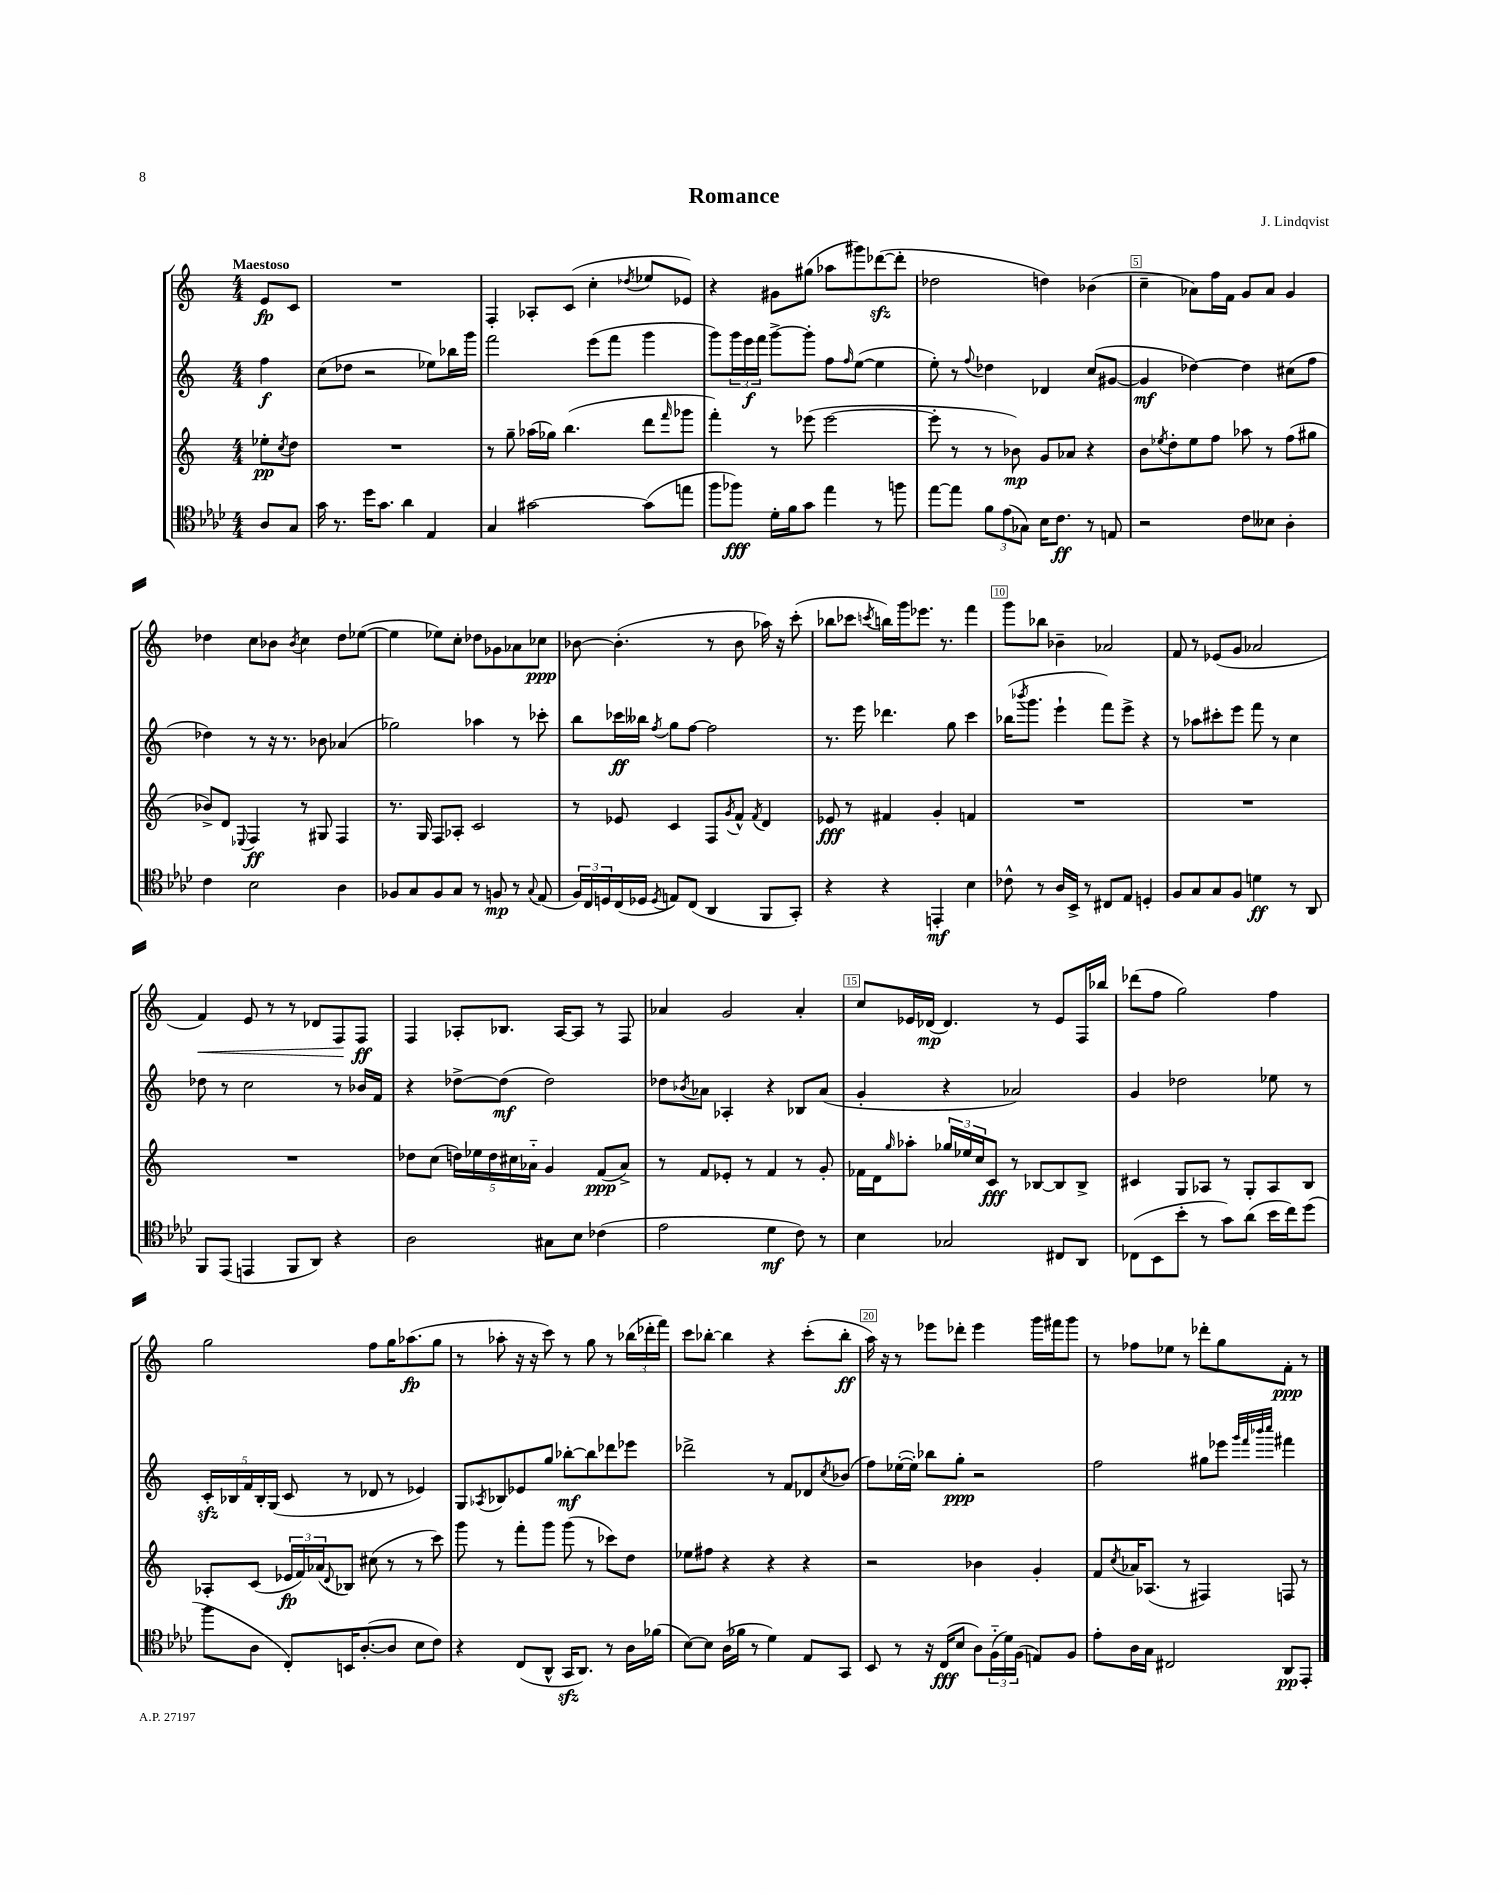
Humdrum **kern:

**kern	**dynam	**kern	**dynam	**kern	**dynam	**kern	**dynam
*part4	*part4	*part3	*part3	*part2	*part2	*part1	*part1
*staff4	*staff4	*staff3	*staff3	*staff2	*staff2	*staff1	*staff1
*clefC4	*	*clefG2	*	*clefG2	*	*clefG2	*
*k[b-e-a-d-]	*	*k[]	*	*k[]	*	*k[]	*
*M4/4	*	*M4/4	*	*M4/4	*	*M4/4	*
=	=	=	=	=	=	=	=
!	!	!	!	!	!	!LO:TX:a:B:t=Maestoso	!
8A-/L	.	8ee-X'\L	pp	4ff\	f	8e/L	fp
.	.	8qcc/	.	.	.	.	.
8G/J	.	8dd\J	.	.	.	8c/J	.
=1	=1	=1	=1	=1	=1	=1	=1
16g\	.	1r	.	(8cc\L	.	1r	.
8.r	.	.	.	.	.	.	.
.	.	.	.	8dd-X\J	.	.	.
16dd-\KL	.	.	.	2r	.	.	.
8.g\J	.	.	.	.	.	.	.
4a-\	.	.	.	.	.	.	.
4E-/	.	.	.	8ee-X\L)	.	.	.
.	.	.	.	16bb-X\L	.	.	.
.	.	.	.	16ggg\JJ	.	.	.
=2	=2	=2	=2	=2	=2	=2	=2
4G/	.	8r	.	2fff\	.	4F'/	.
.	.	8gg~\	.	.	.	.	.
[2g#X\	.	(16aa-X\LL	.	.	.	8A-X'/L	.
.	.	16gg-X\JJ)	.	.	.	.	.
.	.	(4.bb\	.	.	.	(8c/J	.
.	.	.	.	(8eee\L	.	4cc'\	.
.	.	.	.	8fff\J	.	.	.
.	.	.	.	.	.	8qdd-X/	.
(8g#\L]	.	8ddd\L	.	4ggg\	.	8ee-X/L	.
.	.	16qqfff/	.	.	.	.	.
8een\J	.	8ggg-X\J	.	.	.	8e-X/J)	.
=3	=3	=3	=3	=3	=3	=3	=3
8ff\L	.	4fff'\)	.	8ggg\L)	.	4r	.
8ff-X\J)	fff	.	.	24ggg\L	.	.	.
.	.	.	.	24eee\	f	.	.
.	.	.	.	24fff\JJ	.	.	.
16d-'\LL	.	8r	.	[8ggg^\L	.	8g#X\L	.
16f\J	.	.	.	.	.	.	.
8g\J	.	(8eee-X\	.	8ggg'\J]	.	(8gg#X\J	.
4ee-\	.	[2eee-\	.	8ff\L	.	8aa-X\L	.
.	.	.	.	16qqff/	.	.	.
.	.	.	.	([8ee\J	.	8ggg#X\)	.
8r	.	.	.	4ee\]	.	([8ddd-Xzz\	.
8ffn\	.	.	.	.	.	8ddd-'\J]	.
=4	=4	=4	=4	=4	=4	=4	=4
[8ee-\L	.	8eee-'\]	.	8ee'\)	.	2dd-X\	.
8ee-\J]	.	8r	.	8r	.	.	.
.	.	.	.	8qqff/	.	.	.
12f\L	.	8r	.	4dd-X\	.	.	.
(12e-\	.	.	.	.	.	.	.
.	.	8b-X\)	mp	.	.	.	.
12G-X\J)	.	.	.	.	.	.	.
16B-\KL	.	8g/L	.	4d-X/	.	4ddn\)	.
8.c\J	ff	.	.	.	.	.	.
.	.	8a-X/J	.	.	.	.	.
8r	.	4r	.	(8cc/L	.	(4b-X\	.
8En/	.	.	.	[8g#X/J	.	.	.
=5	=5	=5	=5	=5	=5	=5	=5
2r	.	8b\L	.	4g#/]	mf	4cc~\	.
.	.	8qee-X/	.	.	.	.	.
.	.	8dd'\	.	.	.	.	.
.	.	8ee-\	.	[4dd-X\)	.	8a-X\L)	.
.	.	8ff\J	.	.	.	16ff\L	.
.	.	.	.	.	.	16f\JJ	.
8c\L	.	8aa-X\	.	4dd-\]	.	8g/L	.
8B--X\J	.	8r	.	.	.	8a-/J	.
4A-'\	.	(8ff\L	.	(8cc#X\L	.	4g/	.
.	.	8gg#X\J	.	8ff\J	.	.	.
!!LO:LB:g=z
=6	=6	=6	=6	=6	=6	=6	=6
4c\	.	8b-X^/L)	.	4dd-X\)	.	4dd-X\	.
.	.	8d/J	.	.	.	.	.
.	.	8qqE-X/	.	.	.	.	.
2B-\	.	4F/	ff	8r	.	8cc\L	.
.	.	.	.	16r	.	8b-X\J	.
.	.	.	.	8.r	.	.	.
.	.	.	.	.	.	8qb-/	.
.	.	8r	.	.	.	4cc\	.
.	.	8G#X/	.	8b-X\	.	.	.
4A-\	.	4F/	.	(4a-X/	.	8dd-\L	.
.	.	.	.	.	.	([8ee-X\J	.
=7	=7	=7	=7	=7	=7	=7	=7
8F-X/L	.	8.r	.	2gg-X\)	.	4ee-\]	.
8G/	.	.	.	.	.	.	.
.	.	16G/	.	.	.	.	.
8F-/	.	8F/L	.	.	.	8ee-X\L)	.
8G/J	.	8A-X'/J	.	.	.	8cc'\J	.
8r	.	2c/	.	4aa-X\	.	8dd-X\L	.
8Fn/	mp	.	.	.	.	8g-X\	.
8r	.	.	.	8r	.	8a-X\	.
8qqG/	.	.	.	.	.	.	.
(8E-/	.	.	.	8ccc-X'\	.	8cc-X\J	ppp
=8	=8	=8	=8	=8	=8	=8	=8
24F/LL)	.	8r	.	8bb\L	.	[8b-X\	.
24C/	.	.	.	.	.	.	.
24Dn/	.	.	.	.	.	.	.
(16C/	.	8e-X/	.	16ccc-X\L	ff	(4.b-'\]	.
16D-X/JJ	.	.	.	16bb--X\JJ	.	.	.
8qD-/	.	.	.	8qff/	.	.	.
8En/L)	.	4c/	.	8gg\L	.	.	.
(8C/J	.	.	.	[8ff\J	.	.	.
4AA-/	.	8F/L	.	2ff\]	.	8r	.
.	.	8qg/	.	.	.	.	.
.	.	8f^^/J	.	.	.	8b-\	.
.	.	8qf/	.	.	.	.	.
8FF/L	.	4d/	.	.	.	16aa-X\)	.
.	.	.	.	.	.	16r	.
8GG'/J)	.	.	.	.	.	(8ccc'\	.
=9	=9	=9	=9	=9	=9	=9	=9
4r	.	8e-X/	fff	8.r	.	8bb-X\L	.
.	.	8r	.	.	.	8ccc-X\J	.
.	.	.	.	16eee\	.	.	.
.	.	.	.	.	.	8qcccn/	.
4r	.	4f#X/	.	4.ddd-X\	.	16bbn\LL)	.
.	.	.	.	.	.	16ggg\J	.
.	.	.	.	.	.	8.eee-X\J	.
4EEn'/	mf	4g'/	.	.	.	.	.
.	.	.	.	.	.	8.r	.
.	.	.	.	8gg\	.	.	.
4B-\	.	4fn/	.	4ccc\	.	4fff\	.
=10	=10	=10	=10	=10	=10	=10	=10
8c-X^^\	.	1r	.	(16bb-X\KL	.	8ggg\L	.
.	.	.	.	8qbbb-X/	.	.	.
.	.	.	.	8.ggg\J	.	.	.
8r	.	.	.	.	.	8bb-X\J	.
16A-/LL	.	.	.	4eee`\	.	4b-X~\	.
16BB-^/JJ	.	.	.	.	.	.	.
8r	.	.	.	.	.	.	.
8C#X/L	.	.	.	8fff\L)	.	2a-X/	.
8E-/J	.	.	.	8eee^\J	.	.	.
4Dn'/	.	.	.	4r	.	.	.
=11	=11	=11	=11	=11	=11	=11	=11
8F/L	.	1r	.	8r	.	8f/	.
8G/	.	.	.	8aa-X\L	.	8r	.
8G/	.	.	.	8ccc#X'\	.	(8e-X/L	.
8F/J	.	.	.	8eee\J	.	8g/J	.
4dn\	ff	.	.	8fff\	.	2a-X/	.
.	.	.	.	8r	.	.	.
8r	.	.	.	4cc\	.	.	.
8AA-/	.	.	.	.	.	.	.
!!LO:LB:g=z
=12	=12	=12	=12	=12	=12	=12	=12
!	!	!	!	!	!	!	!LO:HP:b
8FF/L	.	1r	.	8dd-X\	.	4f/)	<
(8EE-/J	.	.	.	8r	.	.	.
4EEn/	.	.	.	2cc\	.	8e/	.
.	.	.	.	.	.	8r	.
8FF/L	.	.	.	.	.	8r	.
8AA-/J)	.	.	.	.	.	8d-X/L	.
4r	.	.	.	8r	.	8F/	.
.	.	.	.	16b-X/LL	.	8F/J	[ ff
.	.	.	.	16f/JJ	.	.	.
=13	=13	=13	=13	=13	=13	=13	=13
2A-\	.	8dd-X\L	.	4r	.	4F/	.
.	.	(8cc\J	.	.	.	.	.
.	.	20ddn\LL)	.	[8dd-X^\L	.	8A-X'/L	.
.	.	20ee-X\	.	.	.	.	.
.	.	20dd\	.	.	.	.	.
.	.	.	.	(8dd-\J]	mf	8.B-X/J	.
.	.	20cc#X\	.	.	.	.	.
.	.	20a-X\JJ	.	.	.	.	.
8G#X\L	.	4g/	.	2dd-\)	.	.	.
.	.	.	.	.	.	[16A-/KL	.
8B-\J	.	.	.	.	.	8A-/J]	.
(4c-X\	.	(8f/L	ppp	.	.	8r	.
.	.	8a-^/J)	.	.	.	8F/	.
=14	=14	=14	=14	=14	=14	=14	=14
2e-\	.	8r	.	8dd-X\L	.	4a-X/	.
.	.	.	.	8qb-X/	.	.	.
.	.	8f/L	.	8a-X\J	.	.	.
.	.	8e-X'/J	.	4A-X'/	.	2g/	.
.	.	8r	.	.	.	.	.
4d-\	mf	4f/	.	4r	.	.	.
8c\)	.	8r	.	8B-X/L	.	4a-'/	.
8r	.	8g'/	.	(8a-/J	.	.	.
=15	=15	=15	=15	=15	=15	=15	=15
4B-\	.	16f-X\LL	.	4g'/	.	8cc/L	.
.	.	16d\J	.	.	.	.	.
.	.	16qqgg/	.	.	.	.	.
.	.	8aa-X'\J	.	.	.	16e-X/L	.
.	.	.	.	.	.	(16d-X/JJ	mp
2G-X/	.	24gg-X/LL	.	4r	.	4.d-/)	.
.	.	24ee-X/	.	.	.	.	.
.	.	24cc/J	.	.	.	.	.
.	.	8c/J	fff	.	.	.	.
.	.	8r	.	2a-X/)	.	.	.
.	.	[8B-X/L	.	.	.	8r	.
8C#X/L	.	8B-/]	.	.	.	8e-/L	.
8AA-/J	.	8B-^/J	.	.	.	16F/L	.
.	.	.	.	.	.	16bb-X/JJ	.
=16	=16	=16	=16	=16	=16	=16	=16
(8C-X\L	.	4c#X/	.	4g/	.	(8ddd-X\L	.
8BB-\	.	.	.	.	.	8ff\J	.
8b-'\J	.	8G/L	.	2dd-X\	.	2gg\)	.
8r	.	8A-X/J	.	.	.	.	.
8g\L)	.	8r	.	.	.	.	.
(8a-\J	.	8G'/L	.	.	.	.	.
16b-\LL	.	8A-/	.	8ee-X\	.	4ff\	.
16cc\J)	.	.	.	.	.	.	.
(8dd-\J	.	8B/J	.	8r	.	.	.
!!LO:LB:g=z
=17	=17	=17	=17	=17	=17	=17	=17
8ff\L	.	8A-X'/L	.	20czz'/LL	.	2gg\	.
.	.	.	.	20B-X/	.	.	.
.	.	.	.	20f/	.	.	.
8A-\J	.	(8c/J	.	.	.	.	.
.	.	.	.	20B-'/	.	.	.
.	.	.	.	(20G/JJ	.	.	.
8C'/L)	.	24e-X/LL	fp	8c/	.	.	.
.	.	24f/)	.	.	.	.	.
.	.	(24a-X/J	.	.	.	.	.
.	.	8qqd/	.	.	.	.	.
16BBn/K	.	8B-X/J)	.	8r	.	.	.
([8.A-'/	.	.	.	.	.	.	.
.	.	(8cc#X\	.	8d-X/	.	8ff\L	.
8A-/J]	.	8r	.	8r	.	16gg\K	.
.	.	.	.	.	.	(8.aa-X\	fp
8B-\L	.	8r	.	4e-X/)	.	.	.
8c\J)	.	8ccc\)	.	.	.	8gg\J	.
=18	=18	=18	=18	=18	=18	=18	=18
4r	.	8ggg\	.	8G/L	.	8r	.
.	.	.	.	8qA-X/	.	.	.
.	.	8r	.	8B-X/	.	8aa-X'\	.
(8C/L	.	8fff'\L	.	8e-X/	.	16r	.
.	.	.	.	.	.	16r	.
8AA-^^/J	.	8ggg\J	.	8gg/J	.	8ccc\)	.
16GGzz/KL	.	(8ggg\	.	[8bb-X'\L	mf	8r	.
8.AA-/J)	.	.	.	.	.	.	.
.	.	8r	.	8bb-\]	.	8gg\	.
8r	.	8ccc-X\L)	.	8ddd-X\	.	8r	.
16A-\LL	.	8dd\J	.	8eee-X\J	.	(24bb-X\LL	.
.	.	.	.	.	.	24ddd-X'\	.
(16f-X\JJ	.	.	.	.	.	.	.
.	.	.	.	.	.	24fff\JJ)	.
=19	=19	=19	=19	=19	=19	=19	=19
[8B-\L)	.	8ee-X\L	.	2ddd-X^\	.	8ccc\L	.
8B-\J]	.	8ff#X\J	.	.	.	[8bb-X'\J	.
(16A-\LL	.	4r	.	.	.	4bb-\]	.
16f-X\JJ	.	.	.	.	.	.	.
8r	.	.	.	.	.	.	.
4d-\)	.	4r	.	8r	.	4r	.
.	.	.	.	8f/L	.	.	.
8E-/L	.	4r	.	8d-X/	.	(8ccc'\L	.
.	.	.	.	8qcc/	.	.	.
8GG/J	.	.	.	(8b-X/J	.	8bb-'\J	ff
=20	=20	=20	=20	=20	=20	=20	=20
8BB-/	.	2r	.	8ff\L)	.	16aa\)	.
.	.	.	.	.	.	16r	.
8r	.	.	.	([16ee-X'\L	.	8r	.
.	.	.	.	16ee-'\JJ])	.	.	.
16r	.	.	.	8bb-X\L	.	8eee-X\L	.
(16C/KL	fff	.	.	.	.	.	.
8B-/J	.	.	.	8gg'\J	ppp	8ddd-X'\J	.
8A-\L)	.	4b-X\	.	2r	.	4eee-\	.
(24F\L	.	.	.	.	.	.	.
24d-\)	.	.	.	.	.	.	.
(24F\JJ	.	.	.	.	.	.	.
8En/L)	.	4g'/	.	.	.	16ggg\LL	.
.	.	.	.	.	.	16fff#X\J	.
8F/J	.	.	.	.	.	8ggg\J	.
=21	=21	=21	=21	=21	=21	=21	=21
8e-'\L	.	8f/L	.	2ff\	.	8r	.
.	.	8qcc/	.	.	.	.	.
16A-\L	.	16a-X/K	.	.	.	8ff-X\L	.
16G\JJ	.	(8.A-X/J	.	.	.	.	.
2C#X/	.	.	.	.	.	8ee-X\J	.
.	.	8r	.	.	.	8r	.
.	.	4F#X/)	.	8gg#X\L	.	8ddd-X'\L	.
.	.	.	.	8eee-X\J	.	8gg\	.
.	.	.	.	32qqggg/LLL	.	.	.
.	.	.	.	32qqfff/	.	.	.
.	.	.	.	32qqbbb-X/	.	.	.
.	.	.	.	32qqcccc/JJJ	.	.	.
8AA-/L	pp	8Fn/	.	4fff#X\	.	8f'\J	ppp
8EE-'/J	.	8r	.	.	.	8r	.
==	==	==	==	==	==	==	==
*-	*-	*-	*-	*-	*-	*-	*-
